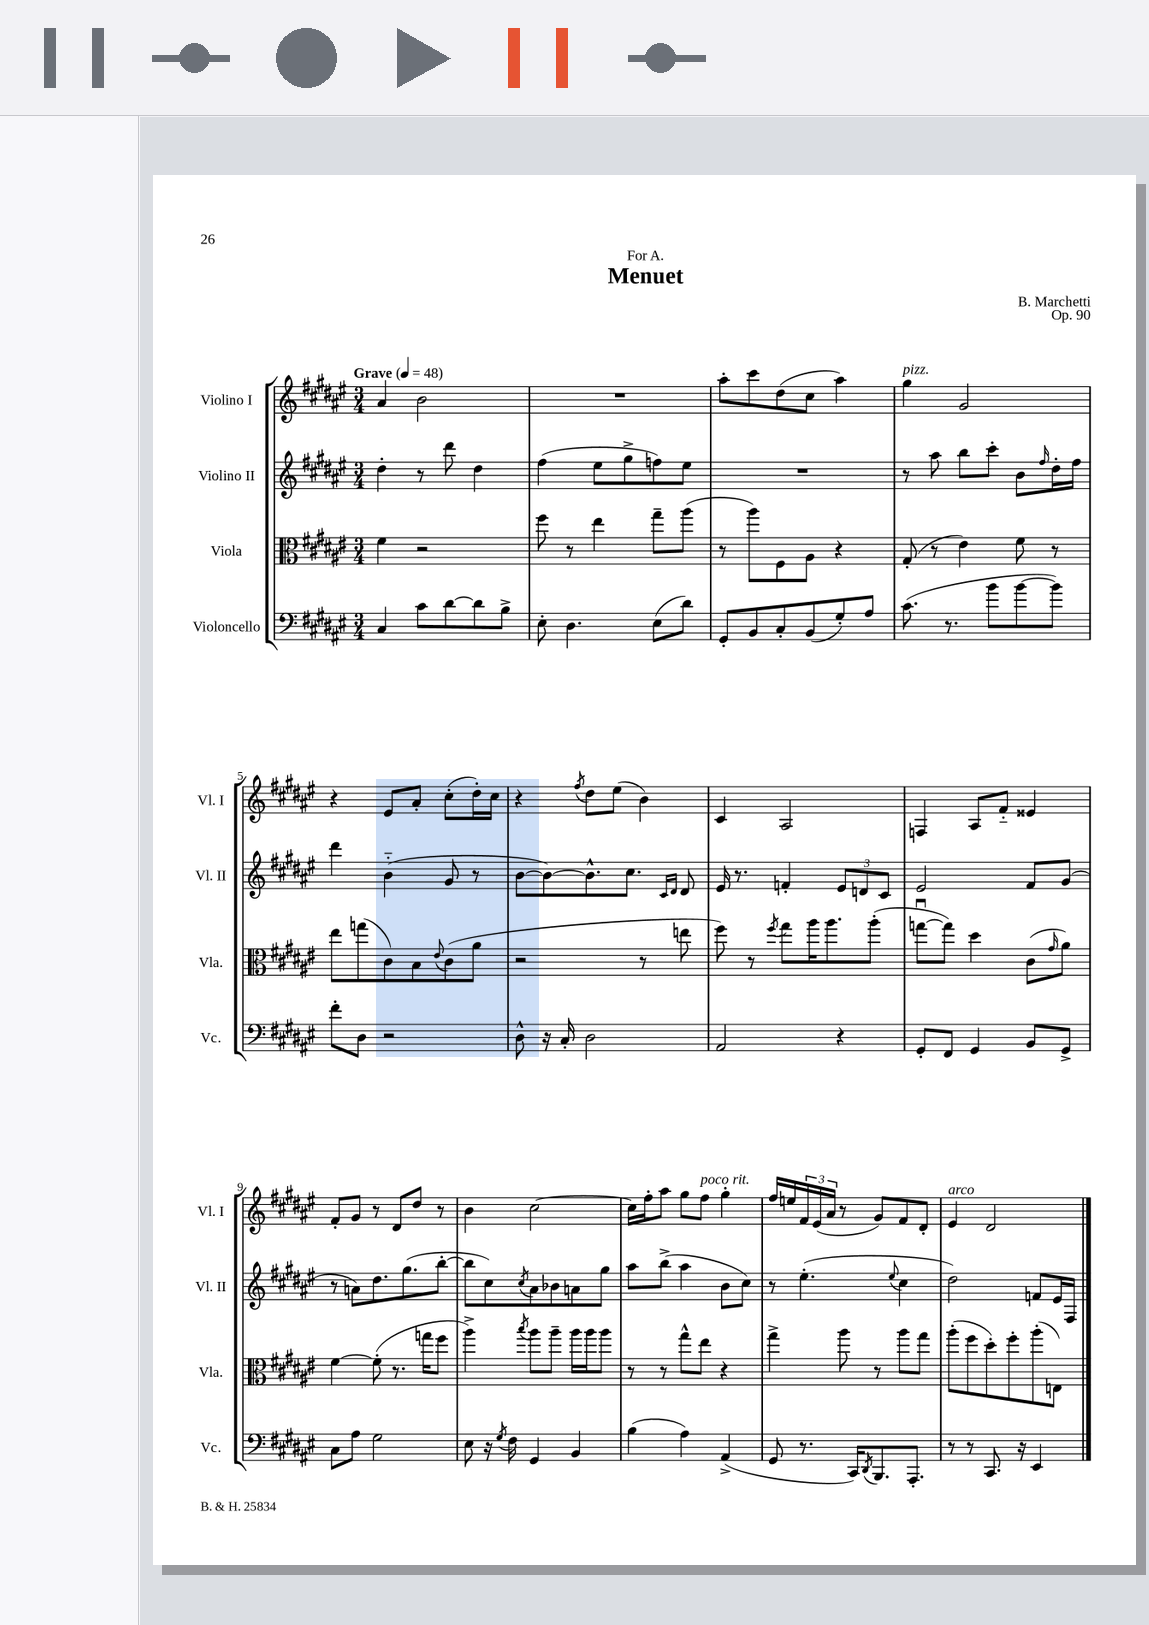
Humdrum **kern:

**kern	**kern	**kern	**kern
*part4	*part3	*part2	*part1
*staff4	*staff3	*staff2	*staff1
*I"Violoncello	*I"Viola	*I"Violino II	*I"Violino I
*I'Vc.	*I'Vla.	*I'Vl. II	*I'Vl. I
*clefF4	*clefC3	*clefG2	*clefG2
*k[f#c#g#d#a#e#]	*k[f#c#g#d#a#e#]	*k[f#c#g#d#a#e#]	*k[f#c#g#d#a#e#]
*M3/4	*M3/4	*M3/4	*M3/4
*MM48	*MM48	*MM48	*MM48
=1	=1	=1	=1
!	!	!	!LO:TX:a:B:t=Grave
4C#/	4f#\	4dd#'\	4a#/
8c#\L	2r	8r	2b\
[8d#\	.	8ddd#\	.
8d#\]	.	4dd#\	.
8B^\J	.	.	.
=2	=2	=2	=2
8E#'\	8ff#\	(4ff#\	2.r
4.D#\	8r	.	.
.	4ee#\	8ee#\L	.
.	.	8gg#^\	.
(8E#\L	8gg#~\L	8ffn\)	.
8d#\J)	(8aa#\J	8ee#\J	.
=3	=3	=3	=3
8GG#'/L	8r	2.r	8aa#'\L
8BB/	8aa#\L)	.	8ccc#\
8C#'/	8F#\	.	(8dd#\
(8BB/	8A#\J	.	8cc#\J
8G#'/)	4r	.	4aa#\)
8A#/J	.	.	.
=4	=4	=4	=4
!	!	!	!LO:TX:a:i:t=pizz.
(8.c#\	(8G#'/	8r	4gg#\
.	8r	8aa#\	.
8.r	.	.	.
.	4e#\)	8bb\L	2g#/
8b\L	.	8ccc#'\J	.
[8b\	8f#\	8b\L	.
.	.	16qqff#/	.
8b\J])	8r	16dd#'\L	.
.	.	16ff#\JJ	.
!!LO:LB:g=z
=5	=5	=5	=5
8f#'\L	8ee#\L	4ddd#\	4r
8D#\J	(8ggn\	.	.
2r	8c#\)	(4b\	8e#/L
.	8B\	.	8a#'/J
.	8qqe#/	.	.
.	(8c#\	8g#/	(8cc#'\L
.	8a#\J	8r	16dd#'\L)
.	.	.	16cc#\JJ
=6	=6	=6	=6
8D#^^\	2r	[8b\L	4r
16r	.	8b\_)	.
16C#'/	.	.	.
.	.	.	8qff#/
2D#\	.	8.b^^\]	8dd#\L
.	.	.	(8ee#\J
.	.	8.cc#\J	.
.	8r	.	4b\)
.	.	16qqc#/LL	.
.	.	16qqd#/JJ	.
.	8een\	8d#/	.
=7	=7	=7	=7
2AA#/	8ff#\)	16e#/	4c#/
.	.	8.r	.
.	8r	.	.
.	8qff#/	.	.
.	8gg#\L	4fn'/	2A#/
.	16aa#\K	.	.
.	8.aa#\	.	.
4r	.	12e#/L	.
.	.	12dn/	.
.	(8aa#'\J	.	.
.	.	12c#/J	.
=8	=8	=8	=8
8GG#'/L	[8ggnu\L	2e#/	4Fn/
8FF#/J	8gg\J])	.	.
4GG#/	4dd#\	.	8A#/L
.	.	.	8f#/J
8BB/L	(8c#\L	8f#/L	4e##X/
.	16qqg#/	.	.
8GG#^/J	8a#\J)	(8g#/J	.
!!LO:LB:g=z
=9	=9	=9	=9
8C#\L	[4f#\	8r	8f#'/L
8A#\J	.	8an\L)	8g#/J
2G#\	(8f#'\]	8.dd#\	8r
.	8.r	.	8d#/L
.	.	(8.gg#\	.
.	.	.	8dd#/J
.	16ggn\KL	.	.
.	8ff#\J	[8bb'\J	8r
=10	=10	=10	=10
8E#\	4aa#^\)	8bb\L]	4b\
16r	.	8cc#\)	.
8qG#/	.	.	.
16F#\	.	.	.
.	8qbb/	8qcc#/	.
4GG#/	8aa#\L	8a#\	[2cc#\
.	8aa#~\J	8b-X\	.
4BB/	16aa#\LL	8an\	.
.	16aa#\J	.	.
.	8aa#\J	8gg#\J	.
=11	=11	=11	=11
(4B\	8r	8aa#\L	16cc#\LL]
.	.	.	16ff#'\J
.	8r	(8bb^\J	8aa#\J
4A#\)	8gg#^^\L	4aa#\	8gg#\L
!	!	!	!LO:TX:a:i:t=poco rit.
.	8ee#\J	.	8ff#\J
(4AA#^/	4r	8b\L	4gg#'\
.	.	8cc#\J)	.
=12	=12	=12	=12
8GG#/	4gg#^\	8r	16ff#/LL
.	.	.	16een/
8.r	.	(4.ee#'\	24f#/
.	.	.	(24e#/
.	.	.	24a#/JJ
.	8aa#\	.	8r
16CC#/KL)	.	.	.
8qDD#/	.	.	.
8.BBB/	8r	.	8g#/L)
.	.	8qqee#/	.
.	8aa#\L	4cc#\	8f#/
8.AAA#'/J	.	.	.
.	8gg#\J	.	8d#'/J
=13	=13	=13	=13
!	!	!	!LO:TX:a:i:t=arco
8r	(8aa#'\L	2dd#\)	4e#/
8r	8ff#\	.	.
8.CC#/	8dd#'\)	.	2d#/
.	8ff#'\	.	.
16r	.	.	.
4EE#/	(8aa#'\	8fn/L	.
.	8En\J)	16e#/L	.
.	.	16F#/JJ	.
==	==	==	==
*-	*-	*-	*-
